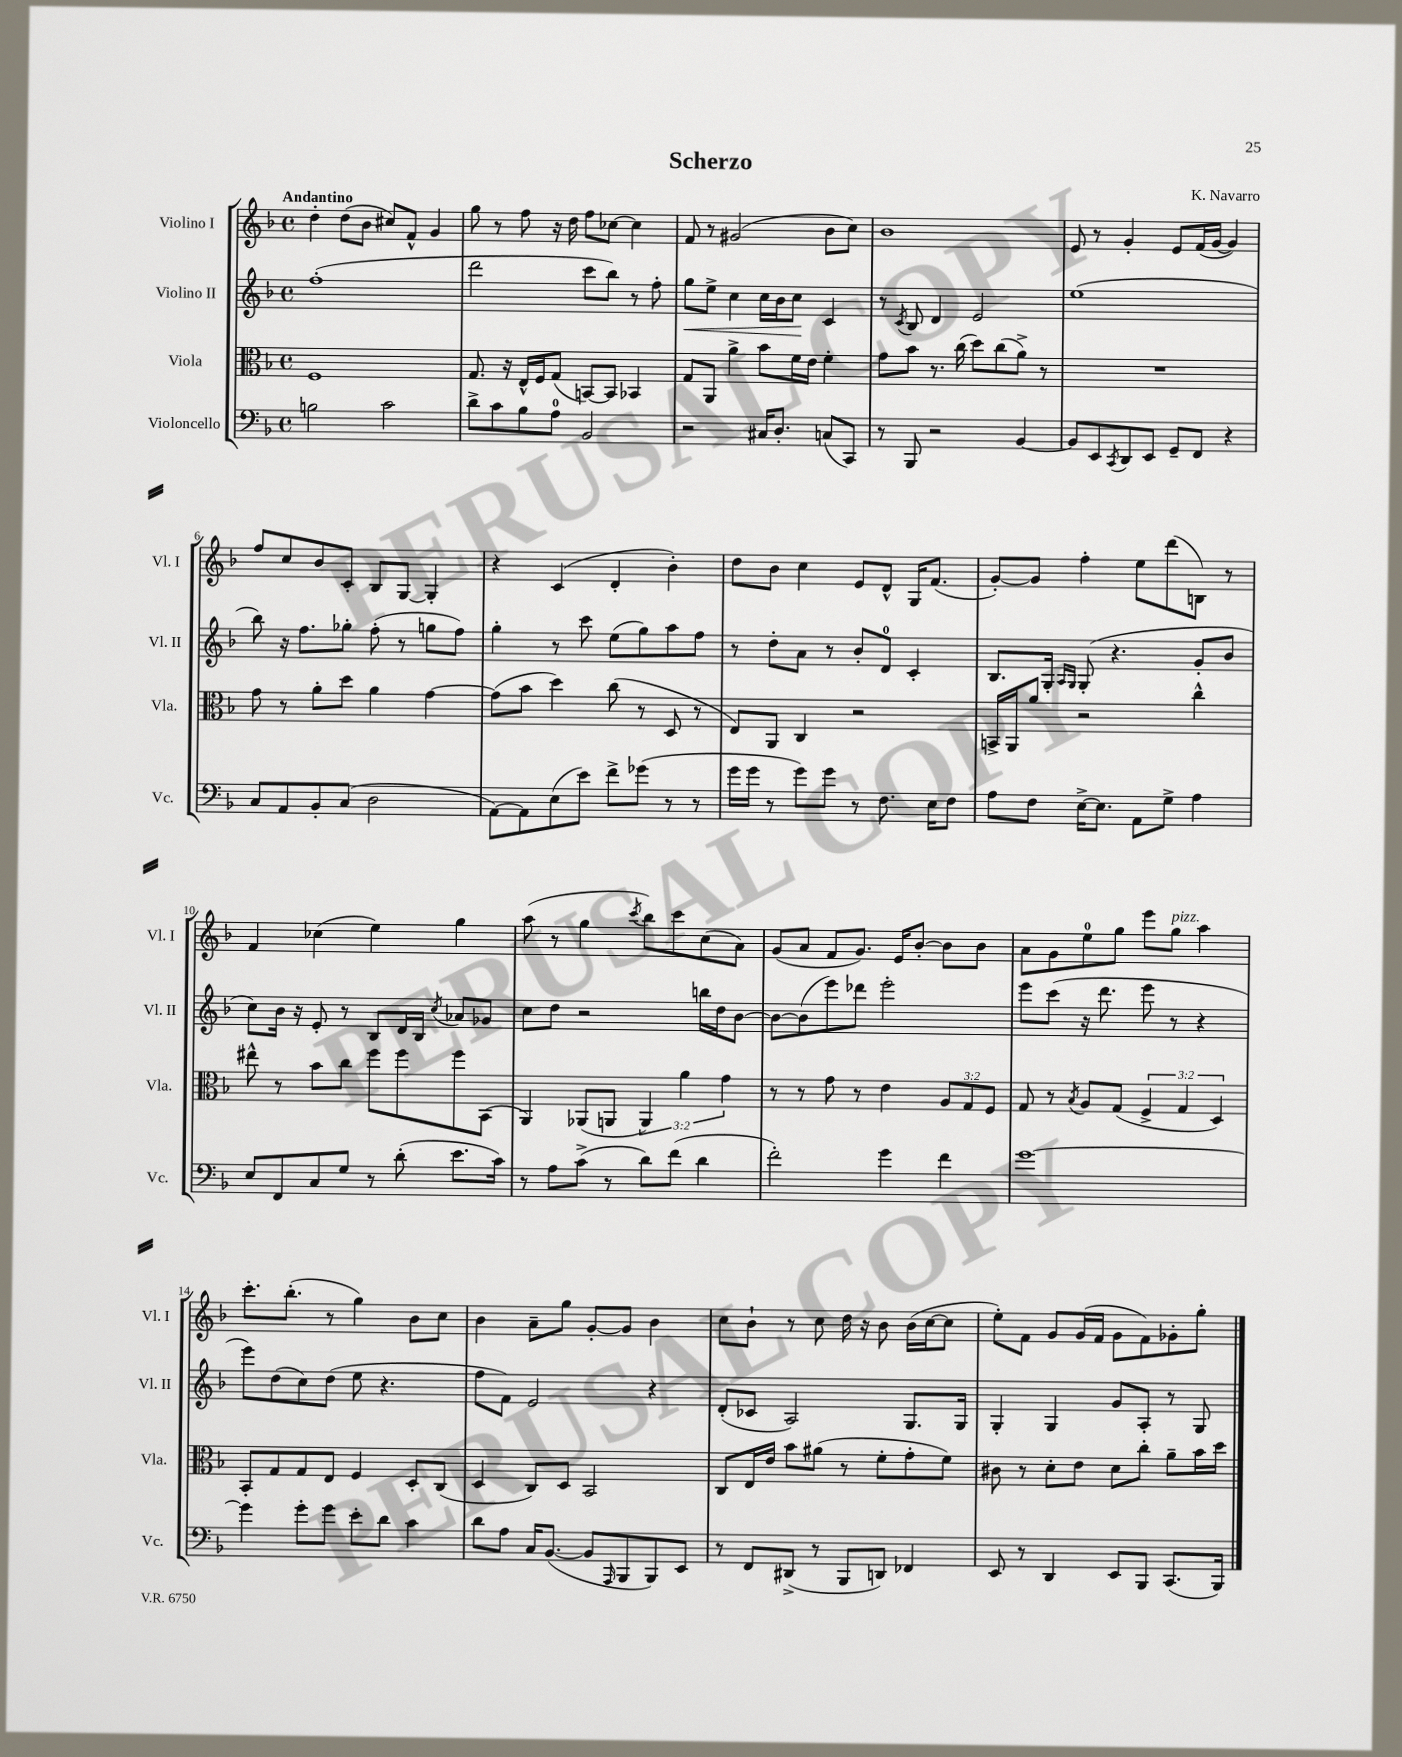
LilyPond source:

\header { title = "Scherzo" composer = "K. Navarro" }
<<
\new StaffGroup <<
\new Staff = "s0" \with { instrumentName = "Violino I" shortInstrumentName = "Vl. I" } {
    \clef treble \key f \major \defaultTimeSignature \time 4/4 \tempo "Andantino"
    d''4-. d''8( bes'8 cis''8) f'8-^ g'4 |
    g''8 r8 f''8 r16 d''16 f''8 ces''8~ ces''4 |
    f'8 r8 gis'2( bes'8 c''8) |
    bes'1 |
    e'8 r8 g'4-. e'8 f'16( g'16~ g'4) |
    f''8 c''8 bes'8 c'8-. bes8 g8~ g4-. |
    r4 c'4( d'4-. bes'4-.) |
    d''8 bes'8 c''4 e'8 d'8-^ g16 f'8.( |
    g'8~-.) g'8 f''4-. e''8 d'''8( b8) r8 |
    f'4 ces''4( e''4) g''4 |
    a''8( r8 g''4 \acciaccatura { c'''8 } bes''8) c'''8 c''8( a'8) |
    g'8( a'8 f'8 g'8.) e'16 bes'8~-. bes'8 bes'8 |
    a'8 g'8 e''8-0 g''8 e'''8 g''8^\markup { \italic "pizz." } a''4 |
    c'''8.-. bes''8.-.( r8 g''4) bes'8 c''8 |
    bes'4 a'8-- g''8 g'8~-. g'8 bes'4 |
    c''8 bes'8-! r8 c''8 d''16 r16 bes'8 bes'16( c''16~ c''8 |
    e''8-.) f'8 g'8 g'16( f'16 g'8 f'8) ges'8-. g''8-. \bar "|." |
}
\new Staff = "s1" \with { instrumentName = "Violino II" shortInstrumentName = "Vl. II" } {
    \clef treble \key f \major \defaultTimeSignature \time 4/4
    f''1-.( |
    d'''2 c'''8 bes''8) r8 f''8-. |
    g''8\< e''8-> c''4 c''16 bes'16 c''8\! c'4 |
    r8 \acciaccatura { c'8 } bes8 d'4 e'2 |
    e''1( |
    bes''8) r16 f''8. ges''8-. f''8-.( r8 g''8 f''8) |
    g''4-. r8 c'''8 e''8( g''8) a''8 f''8 |
    r8 d''8-. a'8 r8 bes'8-. d'8-0 c'4-. |
    bes8. g16-. \grace { a16 g16 } g8-.( r4. g'8-. bes'8 |
    c''8) bes'16 r16 e'8-. r8 bes8 d'16 bes16 \acciaccatura { c''8 } aes'8 ges'8 |
    c''8 d''8 r2 b''16 d''16 bes'8~ |
    bes'8~ bes'8( e'''8) des'''8 e'''2-. |
    e'''8 c'''8( r16 d'''8. e'''8 r8 r4 |
    e'''8) d''8( c''8) d''8( e''8 r4. |
    f''8 f'8) e'2 r4 |
    d'8-.( ces'8 a2) g8. g16 |
    g4-. g4 g'8 a8-. r8 g8 \bar "|." |
}
\new Staff = "s2" \with { instrumentName = "Viola" shortInstrumentName = "Vla." } {
    \clef alto \key f \major \defaultTimeSignature \time 4/4 \override Staff.TupletNumber.text = #tuplet-number::calc-fraction-text
    f1 |
    g8. r16 e16-^ f16 g8( b,8~) b,8 bes,4 |
    g8 a,8 a'4-> bes'8 f'16 e'16 f'4-. |
    g'8 bes'8 r8. c''16( d''8) c''8( a'8->) r8 |
    R1 |
    g'8 r8 a'8-. d''8 a'4 g'4~ |
    g'8( bes'8 d''4) c''8( r8 d8 r8 |
    e8) a,8 c4 r2 |
    b,16-> a,16 a'8 r2 c''4-^ |
    eis''8-^ r8 bes'8 c''8 f''8 f''8 f''8 bes,8( |
    a,4) aes,8( a,8 \tuplet 3/2 { a,4) a'4 g'4 } |
    r8 r8 g'8 r8 e'4 \tuplet 3/2 { a8 g8 f8 } |
    g8 r8 \acciaccatura { bes8 } a8 g8( \tuplet 3/2 { f4-> g4 d4) } |
    bes,8-. g8 g8 e8 f4 d8-. c8( |
    d4 c8) d8 bes,2 |
    c8 e16 e'16 bes'8 ais'8( r8 f'8-. g'8-. f'8) |
    cis'8 r8 d'8-. e'8 d'8 c''8-. a'8-- bes'16 d''16 \bar "|." |
}
\new Staff = "s3" \with { instrumentName = "Violoncello" shortInstrumentName = "Vc." } {
    \clef bass \key f \major \defaultTimeSignature \time 4/4
    b2 c'2 |
    d'8-> c'8 bes8 a8-0 bes,2 |
    r2 cis16 d8.-. c8( c,8) |
    r8 bes,,8 r2 bes,4~ |
    bes,8 e,8 \acciaccatura { c,8 } d,8 e,8 g,8-- f,8 r4 |
    c8 a,8 bes,8-. c8( d2 |
    a,8~) a,8 e8( e'8) f'8-> ges'8( r8 r8 |
    g'16 g'16 r8 g'8) g'8 r8 f8. e16 f8 |
    a8 f8 e16~-> e8. a,8 g8-> a4 |
    e8 f,8 c8 g8 r8 d'8-.( e'8. c'16) |
    r8 a8 c'8->( r8 d'8) f'8( d'4 |
    f'2-.) g'4 f'4 |
    g'1~ |
    g'4 g'8-. g'8 e'8-. d'8 c'4 |
    d'8 a8 c16 bes,8.~( bes,8 \grace { a,,16 } bes,,8 bes,,8) e,8 |
    r8 f,8 dis,8->( r8 bes,,8 d,8) fes,4 |
    e,8 r8 d,4 e,8 bes,,8 c,8.( bes,,16) \bar "|." |
}
>>
>>
